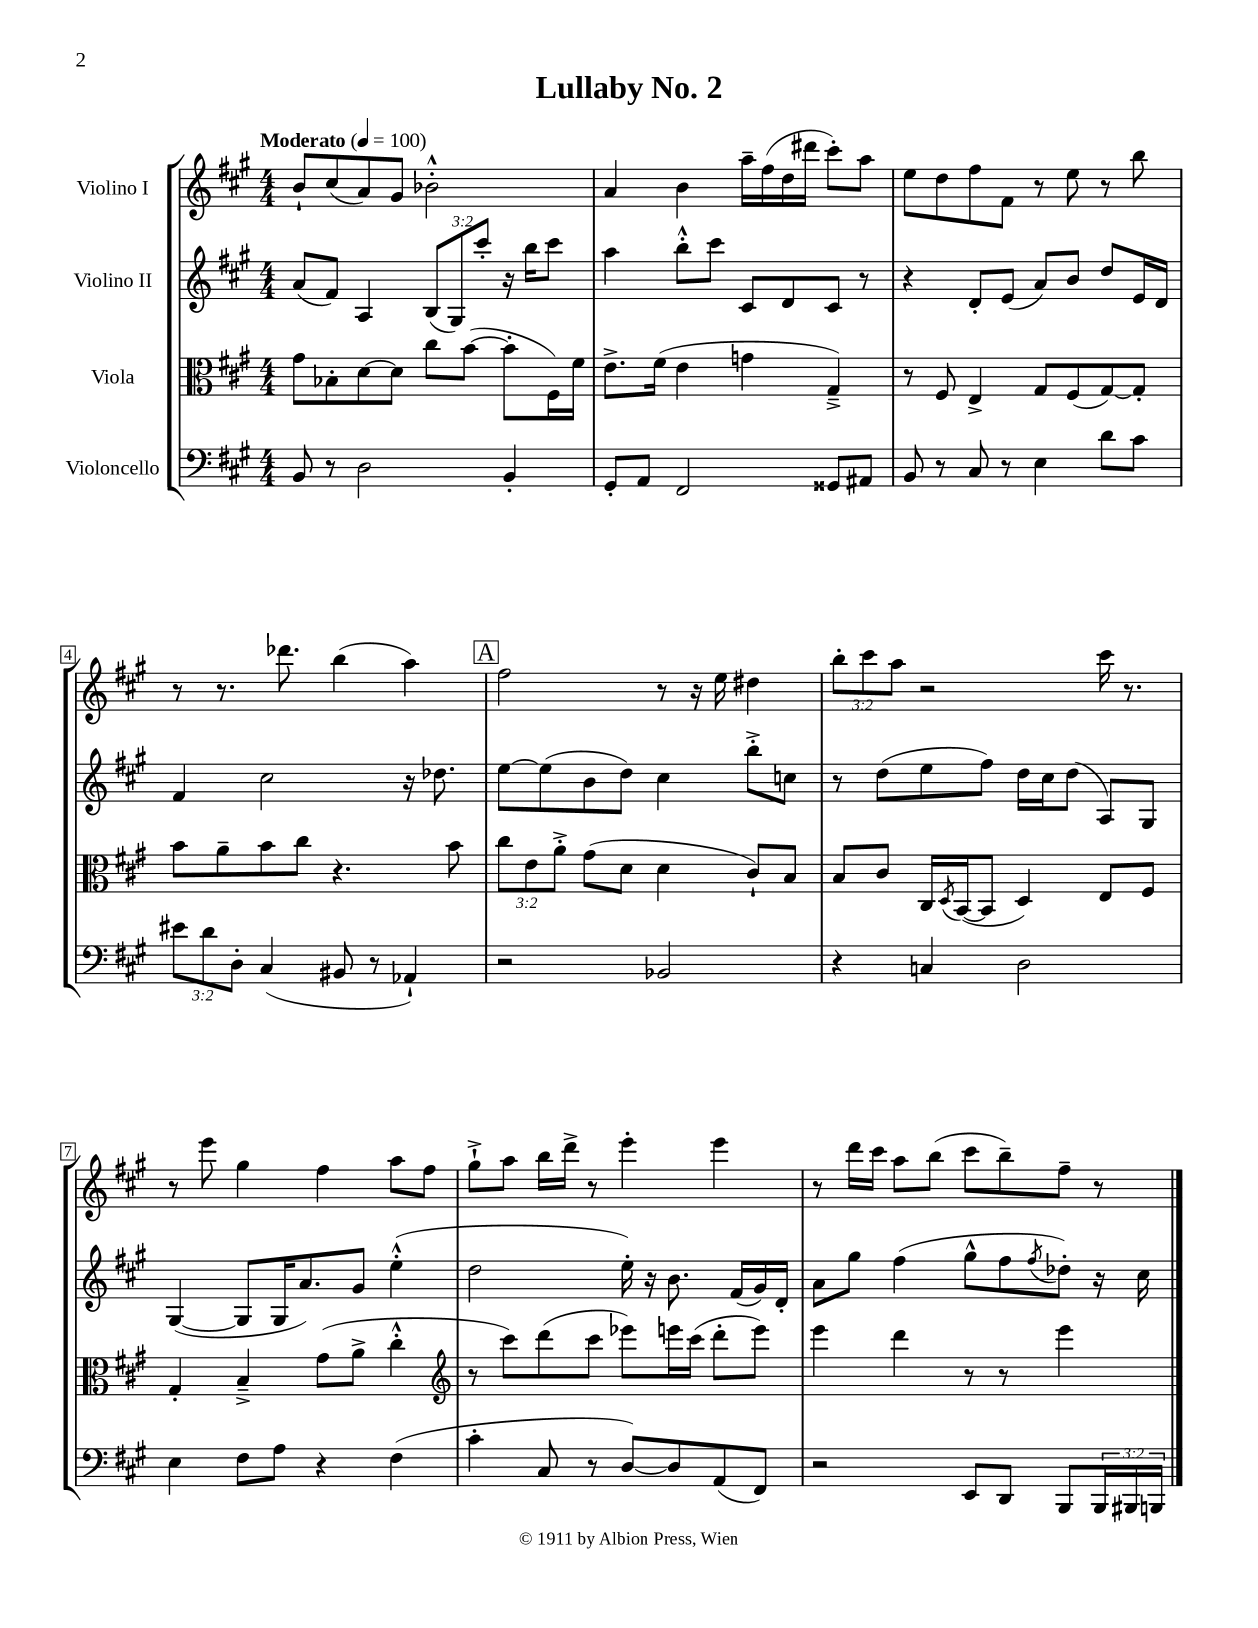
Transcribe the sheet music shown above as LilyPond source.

\header { title = "Lullaby No. 2" }
<<
\new StaffGroup <<
\new Staff = "s0" \with { instrumentName = "Violino I" } {
    \clef treble \key a \major \numericTimeSignature \time 4/4 \override Staff.TupletNumber.text = #tuplet-number::calc-fraction-text \tempo "Moderato" 4 = 100
    b'8-! cis''8( a'8) gis'8 bes'2-.-^ |
    a'4 b'4 a''16-- fis''16( d''16 dis'''16 cis'''8-.) a''8 |
    e''8 d''8 fis''8 fis'8 r8 e''8 r8 b''8 |
    r8 r8. des'''8. b''4( a''4) |
    \mark \markup { \box "A" } fis''2 r8 r16 e''16 dis''4 |
    \tuplet 3/2 { b''8-. cis'''8 a''8 } r2 cis'''16 r8. |
    r8 e'''8 gis''4 fis''4 a''8 fis''8 |
    gis''8-!-> a''8 b''16 d'''16-> r8 e'''4-. e'''4 |
    r8 d'''16 cis'''16 a''8 b''8( cis'''8 b''8--) fis''8-- r8 \bar "|." |
}
\new Staff = "s1" \with { instrumentName = "Violino II" } {
    \clef treble \key a \major \numericTimeSignature \time 4/4 \override Staff.TupletNumber.text = #tuplet-number::calc-fraction-text
    a'8( fis'8) a4 \tuplet 3/2 { b8( gis8) cis'''8-. } r16 b''16 cis'''8 |
    a''4 b''8-.-^ cis'''8 cis'8 d'8 cis'8 r8 |
    r4 d'8-. e'8( a'8) b'8 d''8 e'16 d'16 |
    fis'4 cis''2 r16 des''8. |
    \mark \markup { \box "A" } e''8~ e''8( b'8 d''8) cis''4 b''8-.-> c''8 |
    r8 d''8( e''8 fis''8) d''16 cis''16 d''8( a8) gis8 |
    gis4~( gis8 gis16 a'8.) gis'8 e''4-.-^( |
    d''2 e''16-.) r16 b'8. fis'16( gis'16) d'16-. |
    a'8 gis''8 fis''4( gis''8-^ fis''8 \acciaccatura { fis''8 } des''8-.) r16 cis''16 \bar "|." |
}
\new Staff = "s2" \with { instrumentName = "Viola" } {
    \clef alto \key a \major \numericTimeSignature \time 4/4 \override Staff.TupletNumber.text = #tuplet-number::calc-fraction-text
    gis'8 bes8-. d'8~ d'8 cis''8 b'8~( b'8-. fis16) fis'16 |
    e'8.-> fis'16( e'4 g'4 gis4--->) |
    r8 fis8 e4-> gis8 fis8( gis8~) gis8-. |
    b'8 a'8-- b'8 cis''8 r4. b'8 |
    \mark \markup { \box "A" } \tuplet 3/2 { cis''8 e'8 a'8-.-> } gis'8( d'8 d'4 cis'8-!) b8 |
    b8 cis'8 cis16 \acciaccatura { d8 } b,16~( b,8 d4) e8 fis8 |
    gis4-. b4---> gis'8( a'8-> cis''4-.-^ |
    \clef treble r8 cis'''8) d'''8( cis'''8 ees'''8) e'''16 cis'''16( d'''8-. e'''8) |
    e'''4 d'''4 r8 r8 e'''4 \bar "|." |
}
\new Staff = "s3" \with { instrumentName = "Violoncello" } {
    \clef bass \key a \major \numericTimeSignature \time 4/4 \override Staff.TupletNumber.text = #tuplet-number::calc-fraction-text
    b,8 r8 d2 b,4-. |
    gis,8-. a,8 fis,2 gisis,8 ais,8 |
    b,8 r8 cis8 r8 e4 d'8 cis'8 |
    \tuplet 3/2 { eis'8 d'8 d8-. } cis4( bis,8 r8 aes,4-!) |
    \mark \markup { \box "A" } r2 bes,2 |
    r4 c4 d2 |
    e4 fis8 a8 r4 fis4( |
    cis'4-. cis8 r8 d8~) d8 a,8( fis,8) |
    r2 e,8 d,8 b,,8 \tuplet 3/2 { b,,16 bis,,16 b,,16 } \bar "|." |
}
>>
>>
\layout { \context { \Score \override BarNumber.stencil = #(make-stencil-boxer 0.1 0.3 ly:text-interface::print) } }
